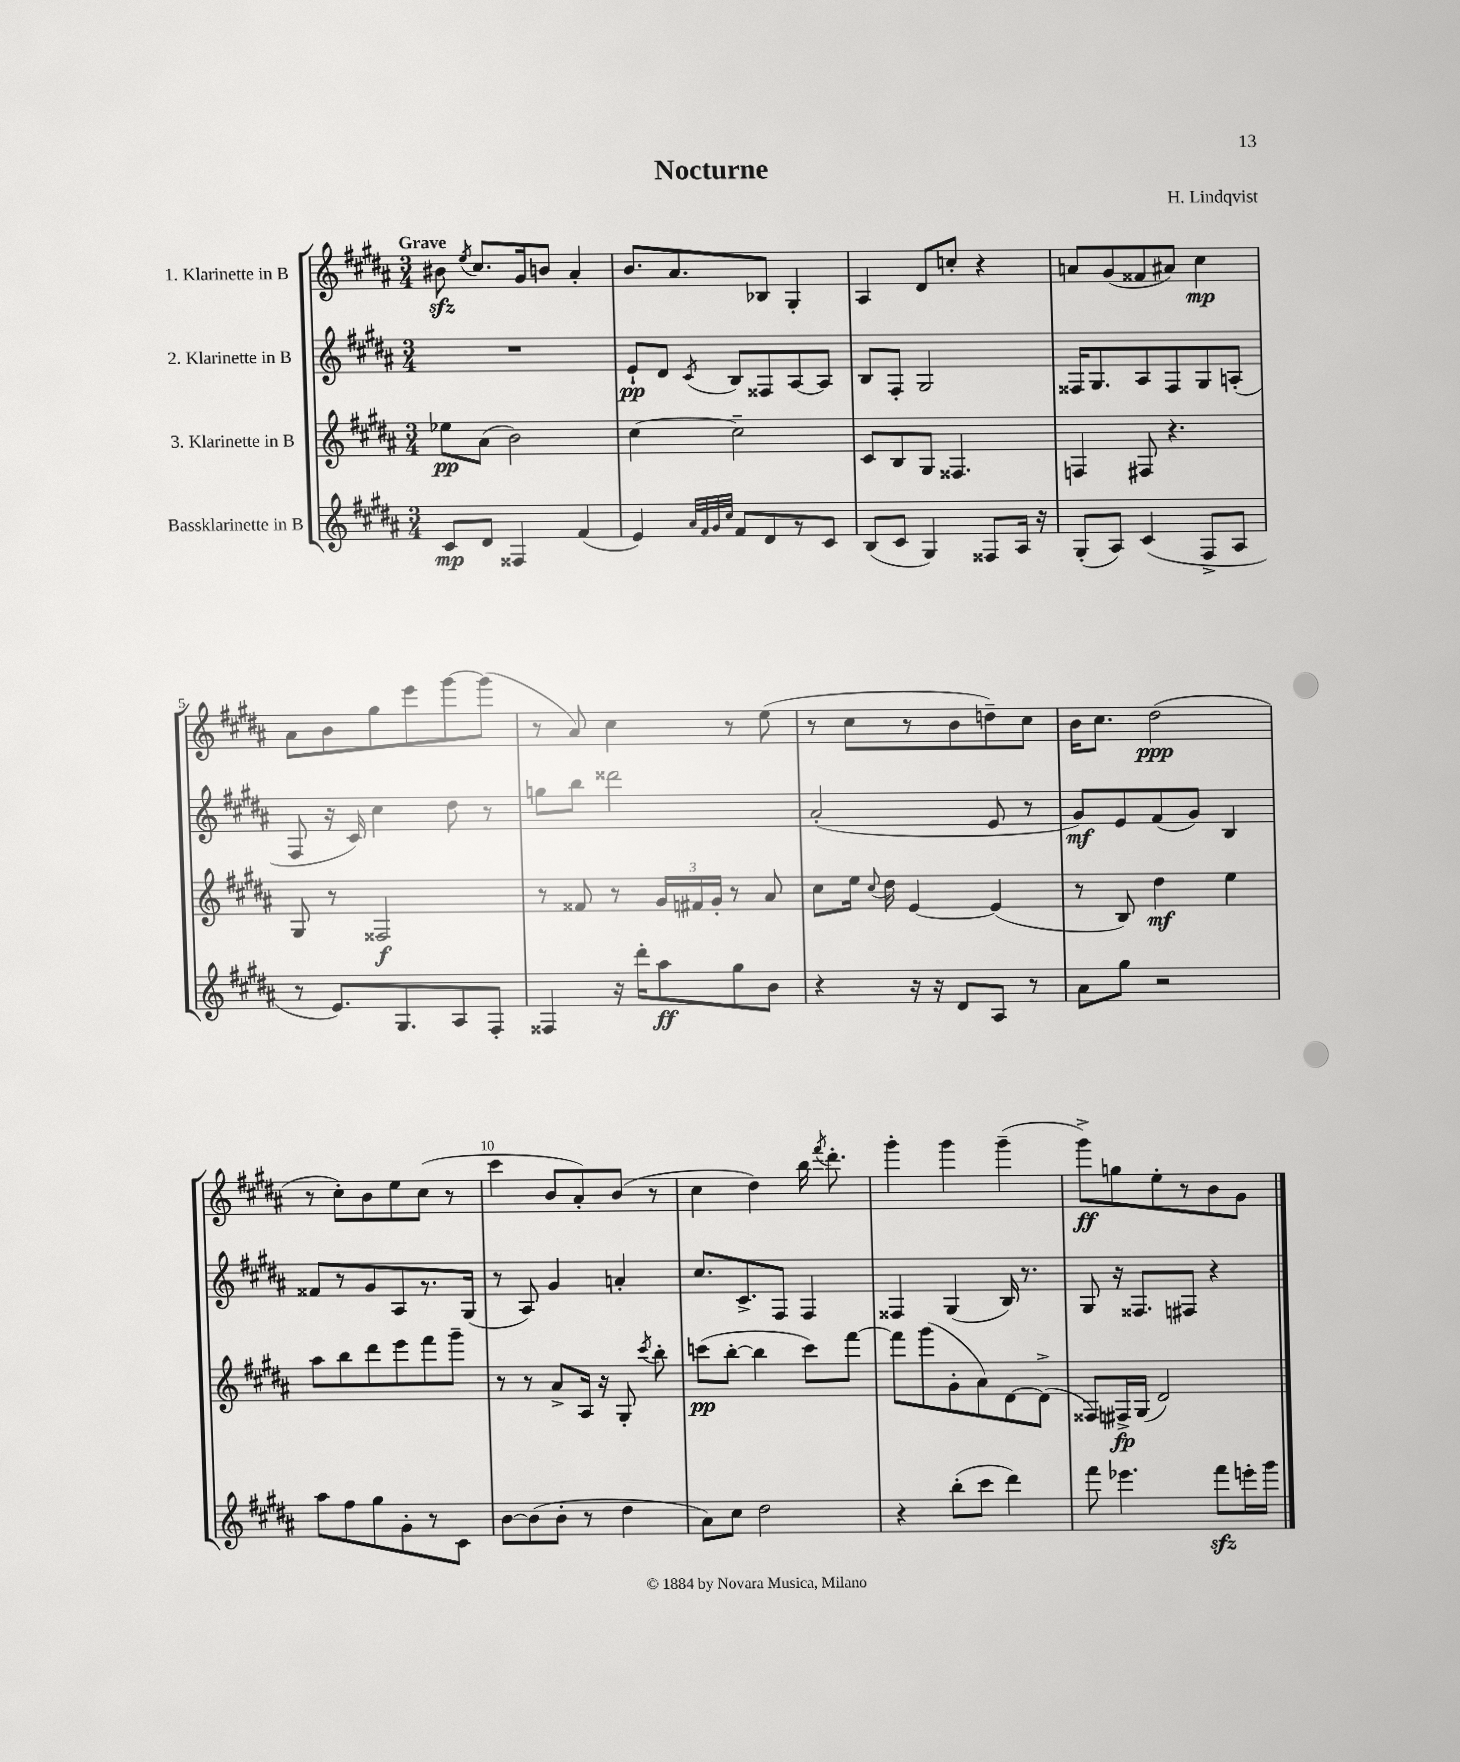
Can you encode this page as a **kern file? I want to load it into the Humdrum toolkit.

**kern	**kern	**kern	**kern
*staff4	*staff3	*staff2	*staff1
*clefG2	*clefG2	*clefG2	*clefG2
*k[f#c#g#d#a#]	*k[f#c#g#d#a#]	*k[f#c#g#d#a#]	*k[f#c#g#d#a#]
*M3/4	*M3/4	*M3/4	*M3/4
8c#/L	8ee-\L	2.r	8b#\
.	.	.	8qee/
8d#/J	(8a#\J	.	8.cc#/L
4F##/	2b\)	.	.
.	.	.	16g#/k
.	.	.	8b/J
(4f#/	.	.	4a#'/
=	=	=	=
4e/)	[4cc#\	8e`/L	8.b/L
.	.	8d#/J	.
.	.	.	8.a#/
32qqa#/LLL	.	.	.
32qqf#/	.	.	.
32qqg#/	.	.	.
32qqcc#/JJJ	.	8qc#/	.
8f#/L	2cc#~\]	8B/L	.
8d#/	.	8F##/	8B-/J
8r	.	[8A#/	4G#'/
8c#/J	.	8A#/]J	.
=	=	=	=
(8B/L	8c#/L	8B/L	4A#/
8c#/J	8B/	8F#'/J	.
4G#/)	8G#/J	2G#/	8d#/L
.	4.F##/	.	8cc'/J
8F##/L	.	.	4r
16A#/Jk	.	.	.
16r	.	.	.
=	=	=	=
(8G#'/L	4F/	16F##/LK	8a/L
.	.	8.G#/	.
8A#/J)	.	.	(8g#/
(4c#/	8F#/	8A#/	8f##/
.	4.r	8F##/	8a#/J)
8F#^/L	.	8G#/	4cc#\
8A#/J	.	(8A'/J	.
=	=	=	=
8r	8G#/	8F#/	8a#\L
8.e/L)	8r	16r	8b\
.	.	16c#/)	.
.	2F##/	4cc#\	8gg#\
8.G#/	.	.	.
.	.	.	8eee\
8A#/	.	8dd#\	[8ggg#\
8F#'/J	.	8r	(8ggg#\]J
=	=	=	=
4F##/	8r	8gg\L	8r
.	8f##/	8bb\J	8a#/)
16r	8r	2ddd##\	4cc#\
16ddd#'\LK	.	.	.
8aa#\	24g#/LL	.	.
.	24f#/	.	.
.	24g#'/JJ	.	.
8gg#\	8r	.	8r
8b\J	8a#/	.	(8ee\
=	=	=	=
4r	8cc#\L	(2a#'/	8r
.	16ee\Jk	.	8cc#\L
.	8qqcc#/	.	.
.	16dd#\	.	.
16r	[4e/	.	8r
16r	.	.	.
8d#/L	.	.	8b\
8A#/J	(4e/]	8e/	8dd~\)
8r	.	8r	8cc#\J
=	=	=	=
8a#\L	8r	8g#/L)	16b\LK
.	.	.	8.cc#\J
8gg#\J	8B/)	8e/	.
2r	4dd#\	(8f#/	(2dd#\
.	.	8g#/J)	.
.	4ee\	4B/	.
=	=	=	=
8aa#\L	8aa#\L	8f##/L	8r
8ff#\	8bb\	8r	8cc#'\L)
8gg#\	8ddd#\	8g#/	8b\
8g#'\	8eee\	8A#/	8ee\
8r	8fff#\	8.r	(8cc#\J
8c#\J	8ggg#~\J	.	8r
.	.	(16G#/Jk	.
=	=	=	=
[8b\L	8r	8r	4ccc#\
(8b\]	8r	8A#/)	.
8b'\J	8a#^/L	4g#/	8b/L
8r	16A#/Jk	.	8a#'/)
.	16r	.	.
4dd#\	8G#'/	4a'/	(8b/J
.	8qccc#/	.	.
.	8bb'\	.	8r
=	=	=	=
8a#\L)	(8ccc\L	8.cc#/L	4cc#\
8cc#\J	[8bb'\J	.	.
.	.	8.c#^/	.
2dd#\	4bb\]	.	4dd#\)
.	.	8F#/J	.
.	8ccc\L)	4F#/	16bb\
.	.	.	8qfff#/
.	.	.	8.ddd#'\
.	[8fff#\J	.	.
=	=	=	=
4r	8fff#\]L	4F##/	4ggg#'\
.	(8ggg#\	.	.
(8bb'\L	8g#'\	(4G#/	4ggg#\
8ccc#\J	8a#\)	.	.
4ddd#\)	[8d#\	16B/)	(4ggg#~\
.	.	8.r	.
.	(8d#^\]J	.	.
=	=	=	=
8fff#\	8F##/L)	8G#/	8ggg#^\L)
4.eee-\	16F#^/L	16r	8gg\
.	(16G#/JJ	8.F##/L	.
.	2d#/)	.	8ee'\
.	.	8F#/J	8r
8fff#\L	.	4r	8b\
16eee'\L	.	.	8g#\J
16ggg#\JJ	.	.	.
==	==	==	==
*-	*-	*-	*-
